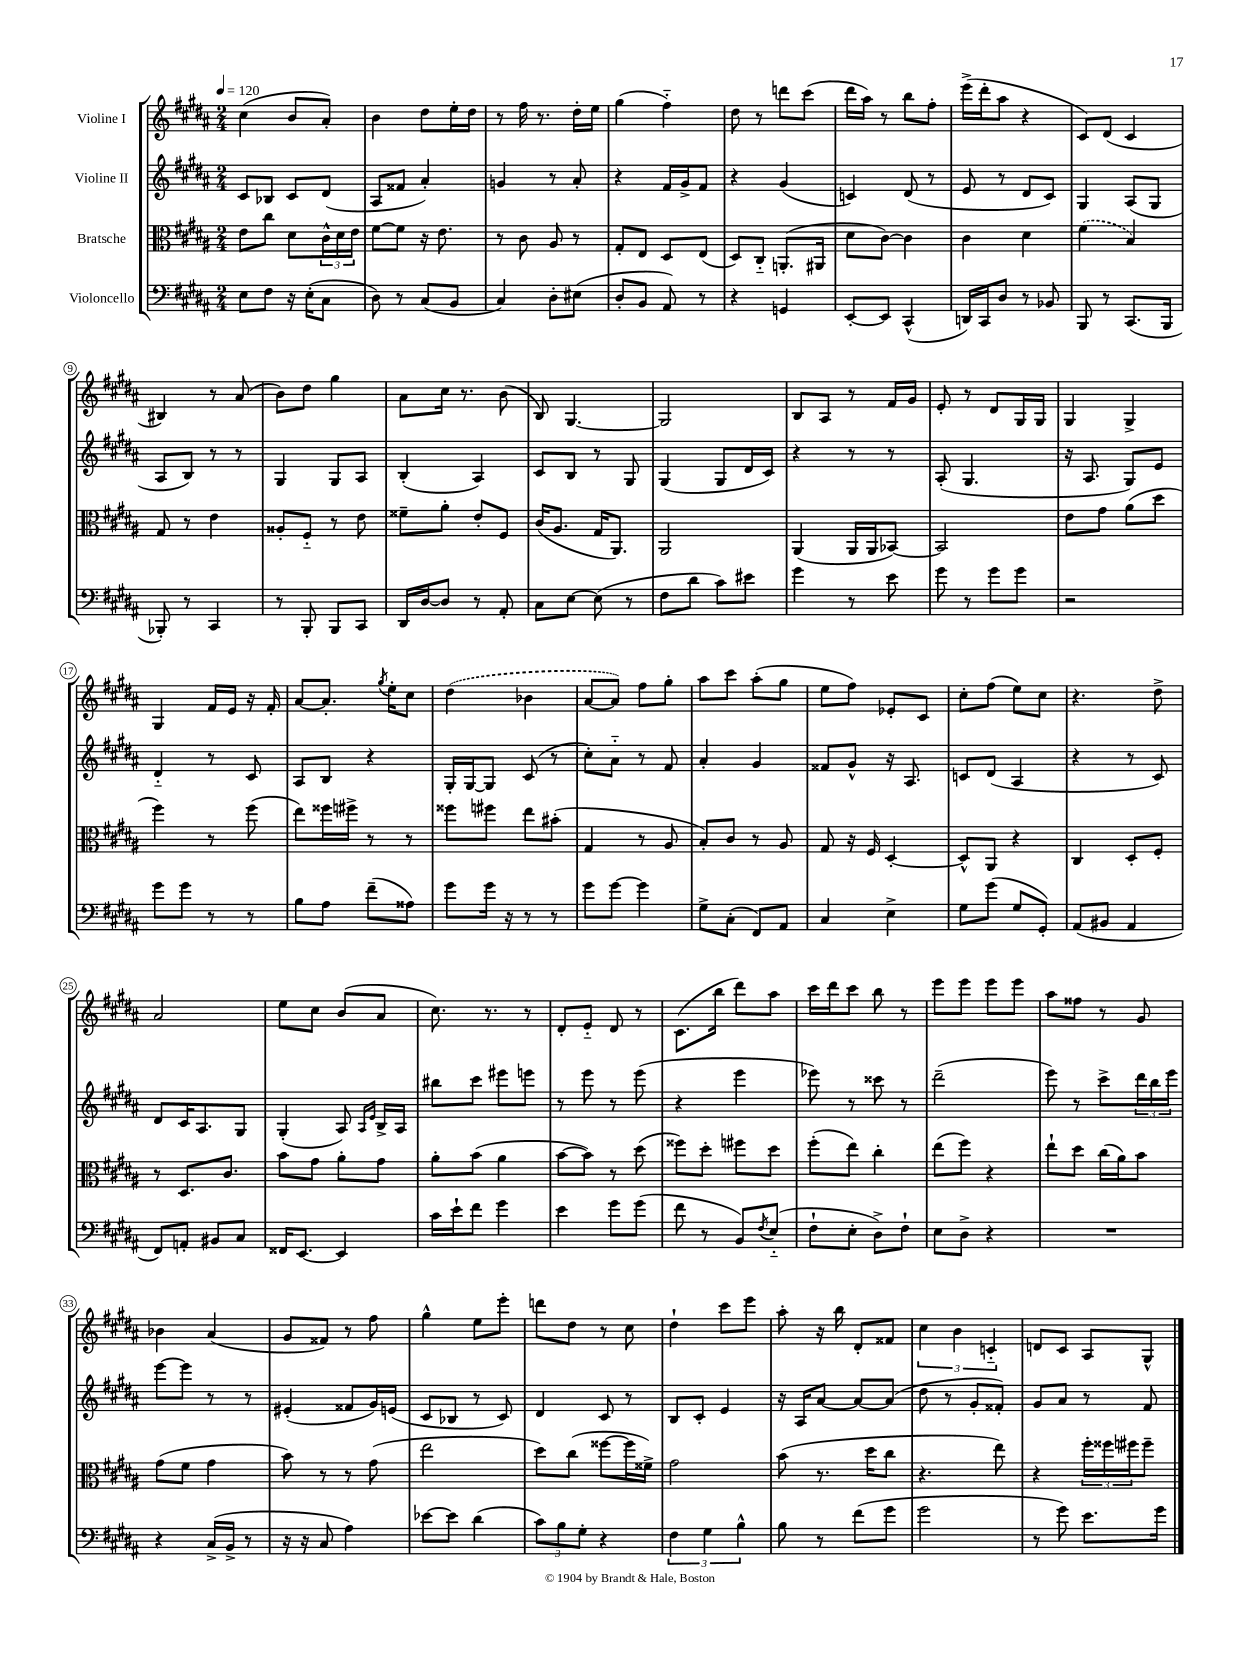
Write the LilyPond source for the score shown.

<<
\new StaffGroup <<
\new Staff = "s0" \with { instrumentName = "Violine I" } {
    \clef treble \key b \major \numericTimeSignature \time 2/4 \tempo 4 = 120
    cis''4( b'8 ais'8-.) |
    b'4 dis''8 e''16-. dis''16 |
    r8 fis''16 r8. dis''16-. e''16 |
    gis''4( fis''4-_) |
    dis''8 r8 d'''8 cis'''8( |
    dis'''16 ais''16) r8 b''8 fis''8-. |
    e'''16->( dis'''16-. ais''8 r4 |
    cis'8) dis'8( cis'4 |
    bis4) r8 ais'8( |
    b'8) dis''8 gis''4 |
    ais'8 cis''16 r8. b'8( |
    b8) gis4.~ |
    gis2 |
    b8 ais8 r8 fis'16 gis'16 |
    e'8-. r8 dis'8 gis16 gis16 |
    gis4 gis4-> |
    gis4 fis'16 e'16 r16 fis'16-. |
    ais'8~ ais'8.-. \acciaccatura { gis''8 } e''16-. cis''8 |
    \once \slurDashed dis''4( bes'4 |
    ais'8~ ais'8) fis''8 gis''8-. |
    ais''8 cis'''8 ais''8-.( gis''8 |
    e''8 fis''8) ees'8-. cis'8 |
    cis''8-. fis''8( e''8) cis''8 |
    r4. dis''8-> |
    ais'2 |
    e''8 cis''8 b'8( ais'8 |
    cis''8.) r8. r8 |
    dis'8-. e'8-_ dis'8 r8 |
    cis'8.( b''16 dis'''8) ais''8 |
    cis'''16 dis'''16 cis'''8 b''8 r8 |
    e'''8 e'''8 e'''8 e'''8 |
    ais''8 fisis''8 r8 gis'8 |
    bes'4 ais'4( |
    gis'8 fisis'8) r8 fis''8 |
    gis''4-^ e''8 e'''8-. |
    d'''8 dis''8 r8 cis''8 |
    dis''4-! cis'''8 e'''8 |
    ais''8-. r16 b''16 dis'8-. fisis'8 |
    \tuplet 3/2 { cis''4 b'4 c'4-_ } |
    d'8 cis'8 ais8 gis8-^ \bar "|." |
}
\new Staff = "s1" \with { instrumentName = "Violine II" } {
    \clef treble \key b \major \numericTimeSignature \time 2/4
    cis'8 bes8 cis'8 dis'8( |
    ais8 fisis'8 ais'4-.) |
    g'4 r8 ais'8-. |
    r4 fis'16 gis'16-> fis'8 |
    r4 gis'4( |
    c'4) dis'8( r8 |
    e'8 r8 dis'8 cis'8) |
    gis4 ais8( gis8 |
    ais8 b8) r8 r8 |
    gis4 gis8 ais8 |
    b4-.( ais4) |
    cis'8 b8 r8 gis8 |
    gis4( gis8 dis'16 cis'16) |
    r4 r8 r8 |
    ais8-.( gis4. |
    r16 ais8. gis8) e'8 |
    dis'4-_ r8 cis'8 |
    ais8 b8 r4 |
    gis16-. gis16~ gis8 cis'8( r8 |
    cis''8-.) ais'8-_ r8 fis'8 |
    ais'4-. gis'4 |
    fisis'8 gis'8-^ r16 ais8. |
    c'8 dis'8( ais4 |
    r4 r8 cis'8) |
    dis'8 cis'16 ais8. gis8 |
    gis4-.( ais8) \grace { ais16 e'16 } b16-> ais16 |
    bis''8 cis'''8 eis'''8 e'''8 |
    r8 e'''8 r8 e'''8( |
    r4 e'''4 |
    ees'''8) r8 cisis'''8 r8 |
    dis'''2--( |
    e'''8) r8 cis'''8-> \tuplet 3/2 { dis'''16 b''16 e'''16 } |
    e'''8~ e'''8 r8 r8 |
    eis'4-.( fisis'8 gis'16) e'16( |
    cis'8 bes8 r8 cis'8) |
    dis'4 cis'8 r8 |
    b8 cis'8-. e'4 |
    r16 ais16 ais'8~ ais'8~ ais'8( |
    dis''8 r8 gis'8-. fisis'8-.) |
    gis'8 ais'8 r8 fis'8 \bar "|." |
}
\new Staff = "s2" \with { instrumentName = "Bratsche" } {
    \clef alto \key b \major \numericTimeSignature \time 2/4
    e'8 cis''8 dis'8 \tuplet 3/2 { cis'16-^ dis'16 e'16 } |
    fis'8~ fis'8 r16 e'8. |
    r8 cis'8 ais8 r8 |
    gis8-. e8 dis8 e8( |
    dis8) cis8-_ a,8.-.( ais,16 |
    dis'8 cis'8~) cis'4 |
    cis'4 dis'4 |
    \once \slurDashed fis'4( b4) |
    gis8 r8 e'4 |
    aisis8-. fis8-_ r8 e'8 |
    fisis'8-- ais'8-. e'8-. fis8 |
    cis'16( ais8. gis16 ais,8.) |
    ais,2 |
    ais,4( ais,16 ais,16 bes,8~) |
    bes,2 |
    e'8 gis'8 ais'8( dis''8 |
    fis''4) r8 fis''8( |
    e''8) fisis''16 fis''16-> r8 r8 |
    fisis''8 fis''8 e''8 bis'8-.( |
    gis4 r8 ais8 |
    b8-.) cis'8 r8 ais8 |
    gis8 r16 fis16 dis4~-. |
    dis8-^ ais,8 r4 |
    cis4 dis8-. fis8-. |
    r8 dis8. cis'8. |
    b'8 gis'8 ais'8-. gis'8 |
    ais'8-. b'8( ais'4 |
    b'8~ b'8) r8 dis''8( |
    fisis''8) dis''8-. fis''8 dis''8 |
    fis''8-.( e''8) cis''4-. |
    e''8( fis''8) r4 |
    e''8-! dis''8 cis''16( ais'16) b'8 |
    gis'8( fis'8 gis'4 |
    b'8) r8 r8 gis'8( |
    e''2 |
    dis''8) cis''8( fisis''8~ fisis''16 fisis'16->) |
    gis'2 |
    b'8( r8. dis''16 cis''8 |
    r4. e''8) |
    r4 \tuplet 3/2 { fis''16-. fisis''16 fis''16 } fis''8-- \bar "|." |
}
\new Staff = "s3" \with { instrumentName = "Violoncello" } {
    \clef bass \key b \major \numericTimeSignature \time 2/4
    e8 fis8 r16 e16-.( cis8 |
    dis8) r8 cis8( b,8 |
    cis4) dis8-. eis8( |
    dis8-. b,8 ais,8) r8 |
    r4 g,4 |
    e,8~-. e,8 cis,4-^( |
    d,16) cis,16 dis8 r8 bes,8 |
    b,,8 r8 cis,8.( b,,16 |
    bes,,8-.) r8 cis,4 |
    r8 b,,8-. b,,8 cis,8 |
    dis,16 dis16~ dis8 r8 ais,8-. |
    cis8 e8~ e8( r8 |
    fis8 dis'8 cis'8) eis'8 |
    gis'4 r8 e'8 |
    gis'8 r8 gis'8 gis'8 |
    r2 |
    gis'8 gis'8 r8 r8 |
    b8 ais8 fis'8--( aisis8) |
    gis'8 gis'16 r16 r8 r8 |
    gis'8 gis'8~ gis'4 |
    gis8-> cis8-.( fis,8) ais,8 |
    cis4 e4-> |
    gis8 gis'8( gis8 gis,8-.) |
    ais,8( bis,8 ais,4 |
    fis,8) a,8-. bis,8 cis8 |
    fisis,16 e,8.~ e,4 |
    cis'16 e'16-! fis'8 gis'4 |
    e'4 gis'8 gis'8( |
    fis'8 r8 b,8) \acciaccatura { fis8 } e8-_( |
    fis8-! e8-. dis8->) fis8-! |
    e8 dis8-> r4 |
    R2 |
    r4 cis16->( b,16-> r8 |
    r16 r16 cis8 ais4) |
    ees'8~ ees'8 dis'4( |
    \tuplet 3/2 { cis'8) b8 gis8-. } r4 |
    \tuplet 3/2 { fis4 gis4 b4-^ } |
    b8 r8 fis'8( gis'8 |
    gis'2 |
    r8 gis'8) e'8. gis'16 \bar "|." |
}
>>
>>
\layout { \context { \Score \override BarNumber.stencil = #(make-stencil-circler 0.1 0.3 ly:text-interface::print) } }
